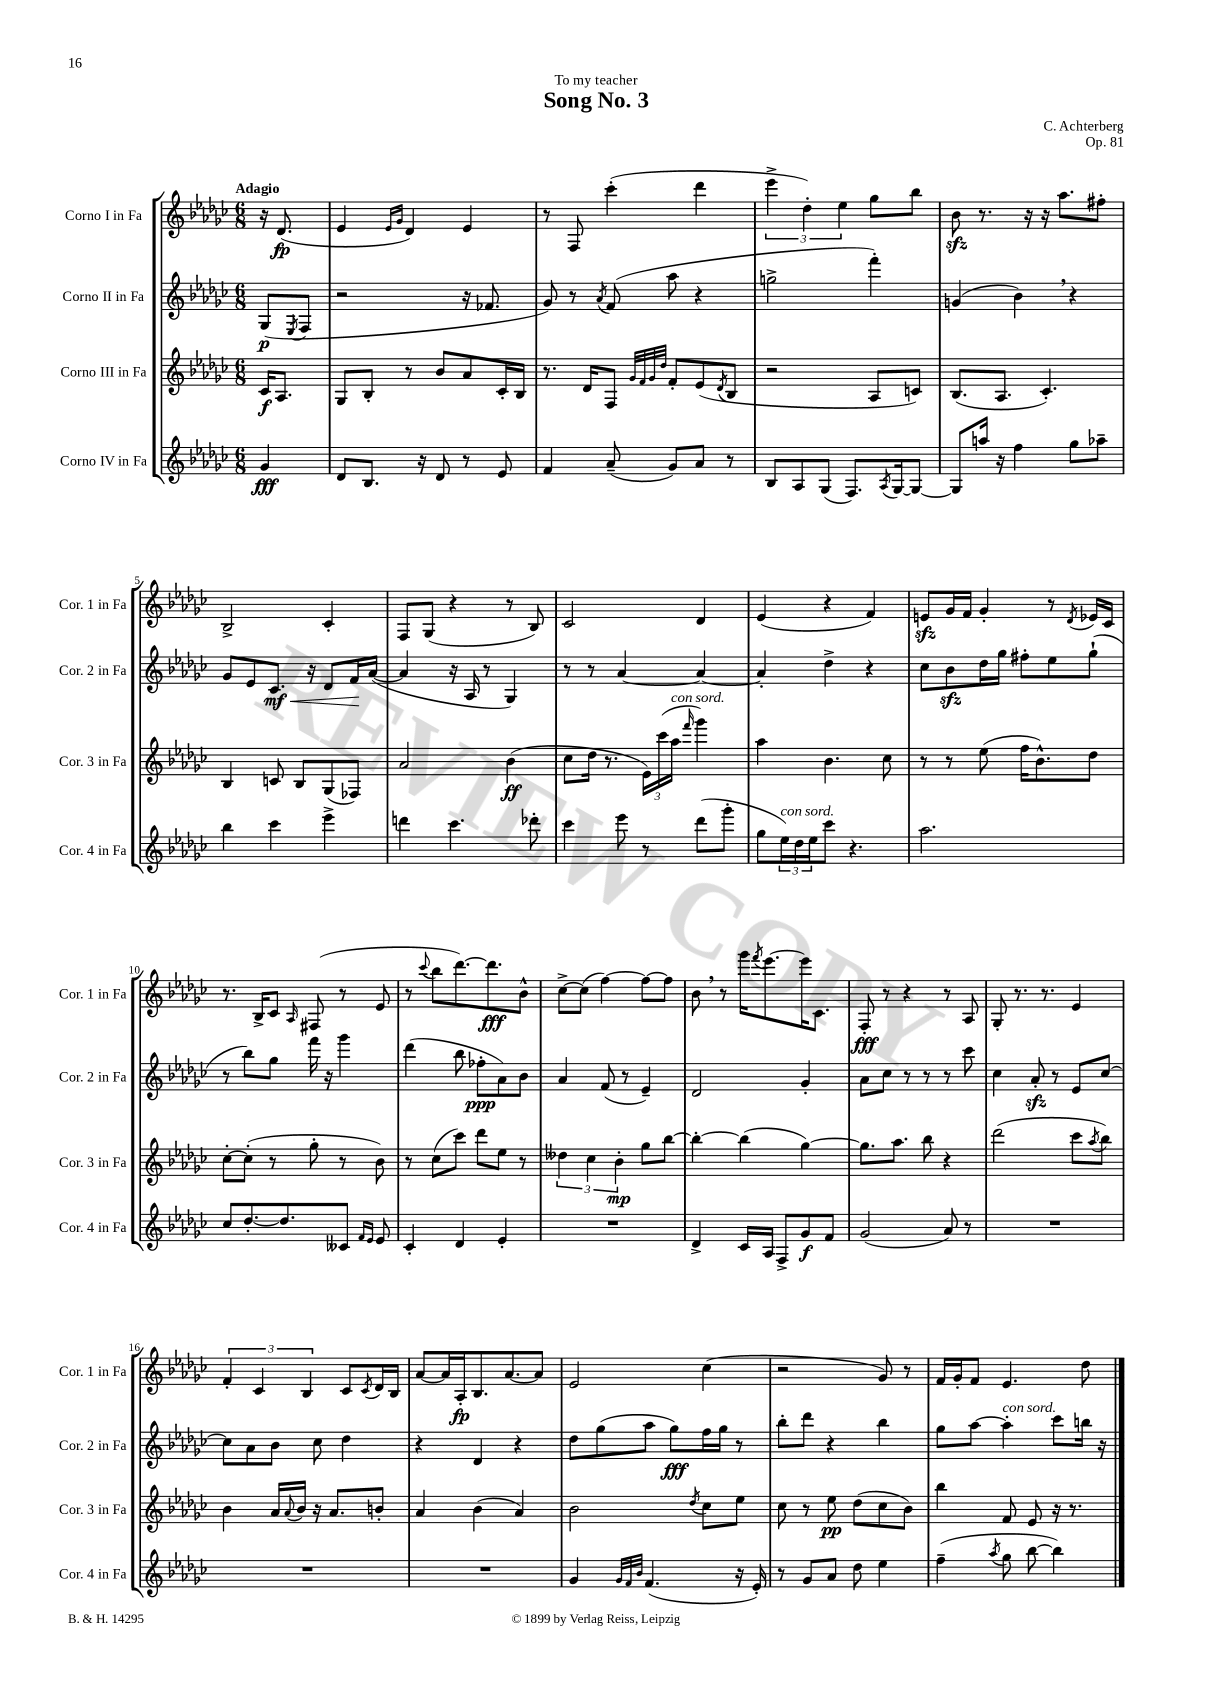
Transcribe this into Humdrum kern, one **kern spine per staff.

**kern	**kern	**kern	**kern
*staff4	*staff3	*staff2	*staff1
*clefG2	*clefG2	*clefG2	*clefG2
*k[b-e-a-d-g-c-]	*k[b-e-a-d-g-c-]	*k[b-e-a-d-g-c-]	*k[b-e-a-d-g-c-]
*M6/8	*M6/8	*M6/8	*M6/8
4g-	16c-	(8G-	16r
.	8.A-	.	(8.d-
.	.	8qE-	.
.	.	8F	.
=	=	=	=
8d-	8G-	2r	4e-
8.B-	8B-'	.	.
.	.	.	16qqe-
.	.	.	16qqg-
.	8r	.	4d-)
16r	.	.	.
8d-	8b-	.	.
8r	8a-	16r	4e-
.	.	8.f-	.
8e-	16c-'	.	.
.	16B-	.	.
=	=	=	=
4f	8.r	8g-)	8r
.	.	8r	8F
.	16d-	.	.
.	.	8qa-	.
(8a-~	8F	(8f	(4ccc-'
.	32qqg-	.	.
.	32qqf	.	.
.	32qqg-	.	.
.	32qqdd-	.	.
8g-)	8f'	8aa-	.
8a-	(8e-	4r	4ddd-
.	8qd-	.	.
8r	8B-	.	.
=	=	=	=
8B-	2r	2gg^	6eee-^
8A-	.	.	.
.	.	.	6dd-')
(8G-	.	.	.
.	.	.	6ee-
8.F)	.	.	.
.	8A-	4fff')	8gg-
8qA-	.	.	.
[16G-	.	.	.
8G-_	8c)	.	8bb-
=	=	=	=
8G-]	(8.B-	(4g	8b-
16aa	.	.	8.r
16r	8.A-	.	.
4ff	.	4b-)	.
.	.	.	16r
.	4.c-')	.	16r
.	.	.	8.aa-
8gg-	.	4r	.
8aa-~	.	.	8ff#'
=	=	=	=
4bb-	4B-	8g-	2B-^
.	.	8e-	.
4ccc-	8c	8.c-	.
.	8B-	.	.
.	.	16r	.
4eee-^	(8G-	8d-	4c-'
.	8F-)	16f	.
.	.	([16a-	.
=	=	=	=
4ddd	2a-	4a-]	8F
.	.	.	(8G-
4.ccc-	.	16r	4r
.	.	16A-	.
.	.	8r	.
.	(4b-	4G-)	8r
8ddd-'	.	.	8B-)
=	=	=	=
4ccc-	8cc-	8r	2c-
.	16dd-	8r	.
.	8.r	.	.
8eee-	.	[4a-	.
8r	24e-)	.	.
.	(24ccc-	.	.
.	24aa-	.	.
.	16qqfff	.	.
(8ddd-	4ggg-)	4a-_	4d-
8ggg-'	.	.	.
=	=	=	=
8gg-	4aa-	4a-']	(4e-
24ee-)	.	.	.
24dd-	.	.	.
24ee-	.	.	.
8ccc-	4.b-	4dd-^	4r
4.r	.	.	.
.	.	4r	4f)
.	8cc-	.	.
=	=	=	=
2.aa-	8r	8cc-	8e
.	8r	8b-	16g-
.	.	.	16f
.	(8ee-	16dd-	4g-'
.	.	16gg-	.
.	16ff	8ff#'	.
.	8.b-^^)	.	.
.	.	8ee-	8r
.	.	.	8qd-
.	8dd-	(8gg-`	16e-
.	.	.	16c-
=	=	=	=
8cc-	[8cc-'	8r	8.r
[8.dd-'	(8cc-']	8bb-)	.
.	.	.	16B-^
.	8r	8gg-	8c-
8.dd-]	.	.	.
.	.	.	16qqA-
.	8gg-'	16fff	(8F#
.	.	16r	.
8c--	8r	4ggg-	8r
16qqf	.	.	.
16qqe-	.	.	.
8e-	8b-)	.	8e-
=	=	=	=
4c-'	8r	(4ddd-	8r
.	.	.	8qqccc-
.	(8cc-	.	8bb-
4d-	8ccc-)	8bb-	[8.ddd-)
.	8ddd-	8ff-'	.
.	.	.	8.ddd-]
4e-'	8ee-	8a-)	.
.	8r	8b-	8b-^^
=	=	=	=
2.r	6dd--	4a-	[8cc-^
.	.	.	(8cc-]
.	6cc-	.	.
.	.	(8f	[4ff)
.	6b-'	.	.
.	.	8r	.
.	8gg-	4e-~)	8ff_
.	[8bb-	.	8ff]
=	=	=	=
4d-^	4bb-'_	2d-	8b-
.	.	.	8r
16c-	(4bb-]	.	16ggg-
.	.	.	8qfff
16A-	.	.	[8.eee-
8F^	.	.	.
8g-	[4gg-)	4g-'	16eee-]
.	.	.	8.c-
8f	.	.	.
=	=	=	=
(2g-	8.gg-]	8a-	8F'
.	.	8cc-	8r
.	8.aa-	.	.
.	.	8r	4r
.	8bb-	8r	.
8a-)	4r	8r	8r
8r	.	8ccc-	8A-
=	=	=	=
2.r	(2ddd-	4cc-	8G-'
.	.	.	8.r
.	.	8a-'	.
.	.	.	8.r
.	.	8r	.
.	8ccc-	8e-	4e-
.	8qaa-	.	.
.	8bb-)	[8cc-	.
=	=	=	=
2.r	4b-	8cc-]	6f'
.	.	8a-	.
.	.	.	6c-
.	16a-	8b-	.
.	8qqa-	.	.
.	16b-	.	.
.	.	.	6B-
.	16r	8cc-	.
.	8.a-	.	.
.	.	4dd-	8c-
.	.	.	8qc-
.	8b'	.	16d-
.	.	.	16B-
=	=	=	=
2.r	4a-	4r	[8a-
.	.	.	16a-]
.	.	.	16A-'
.	(4b-	4d-	8.B-
.	.	.	[8.a-
.	4a-)	4r	.
.	.	.	8a-]
=	=	=	=
4g-	2b-	8dd-	2e-
.	.	(8gg-	.
32qqg-	.	.	.
32qqf	.	.	.
32qqb-	.	.	.
(4.f	.	8aa-	.
.	.	8gg-)	.
.	8qdd-	.	.
.	8cc-	16ff	(4cc-
.	.	16gg-	.
16r	8ee-	8r	.
16e-')	.	.	.
=	=	=	=
8r	8cc-	8bb-'	2r
8g-	8r	8ddd-	.
8a-	8ee-	4r	.
8dd-	(8dd-	.	.
4ee-	8cc-	4bb-	8g-)
.	8b-)	.	8r
=	=	=	=
(4ff~	4bb-	8gg-	16f
.	.	.	16g-'
.	.	[8aa-	8f
8qaa-	.	.	.
8gg-	8f	4aa-']	4.e-
[8bb-	8e-	.	.
4bb-])	16r	8ccc-	.
.	8.r	.	.
.	.	16bb	8dd-
.	.	16r	.
==	==	==	==
*-	*-	*-	*-
